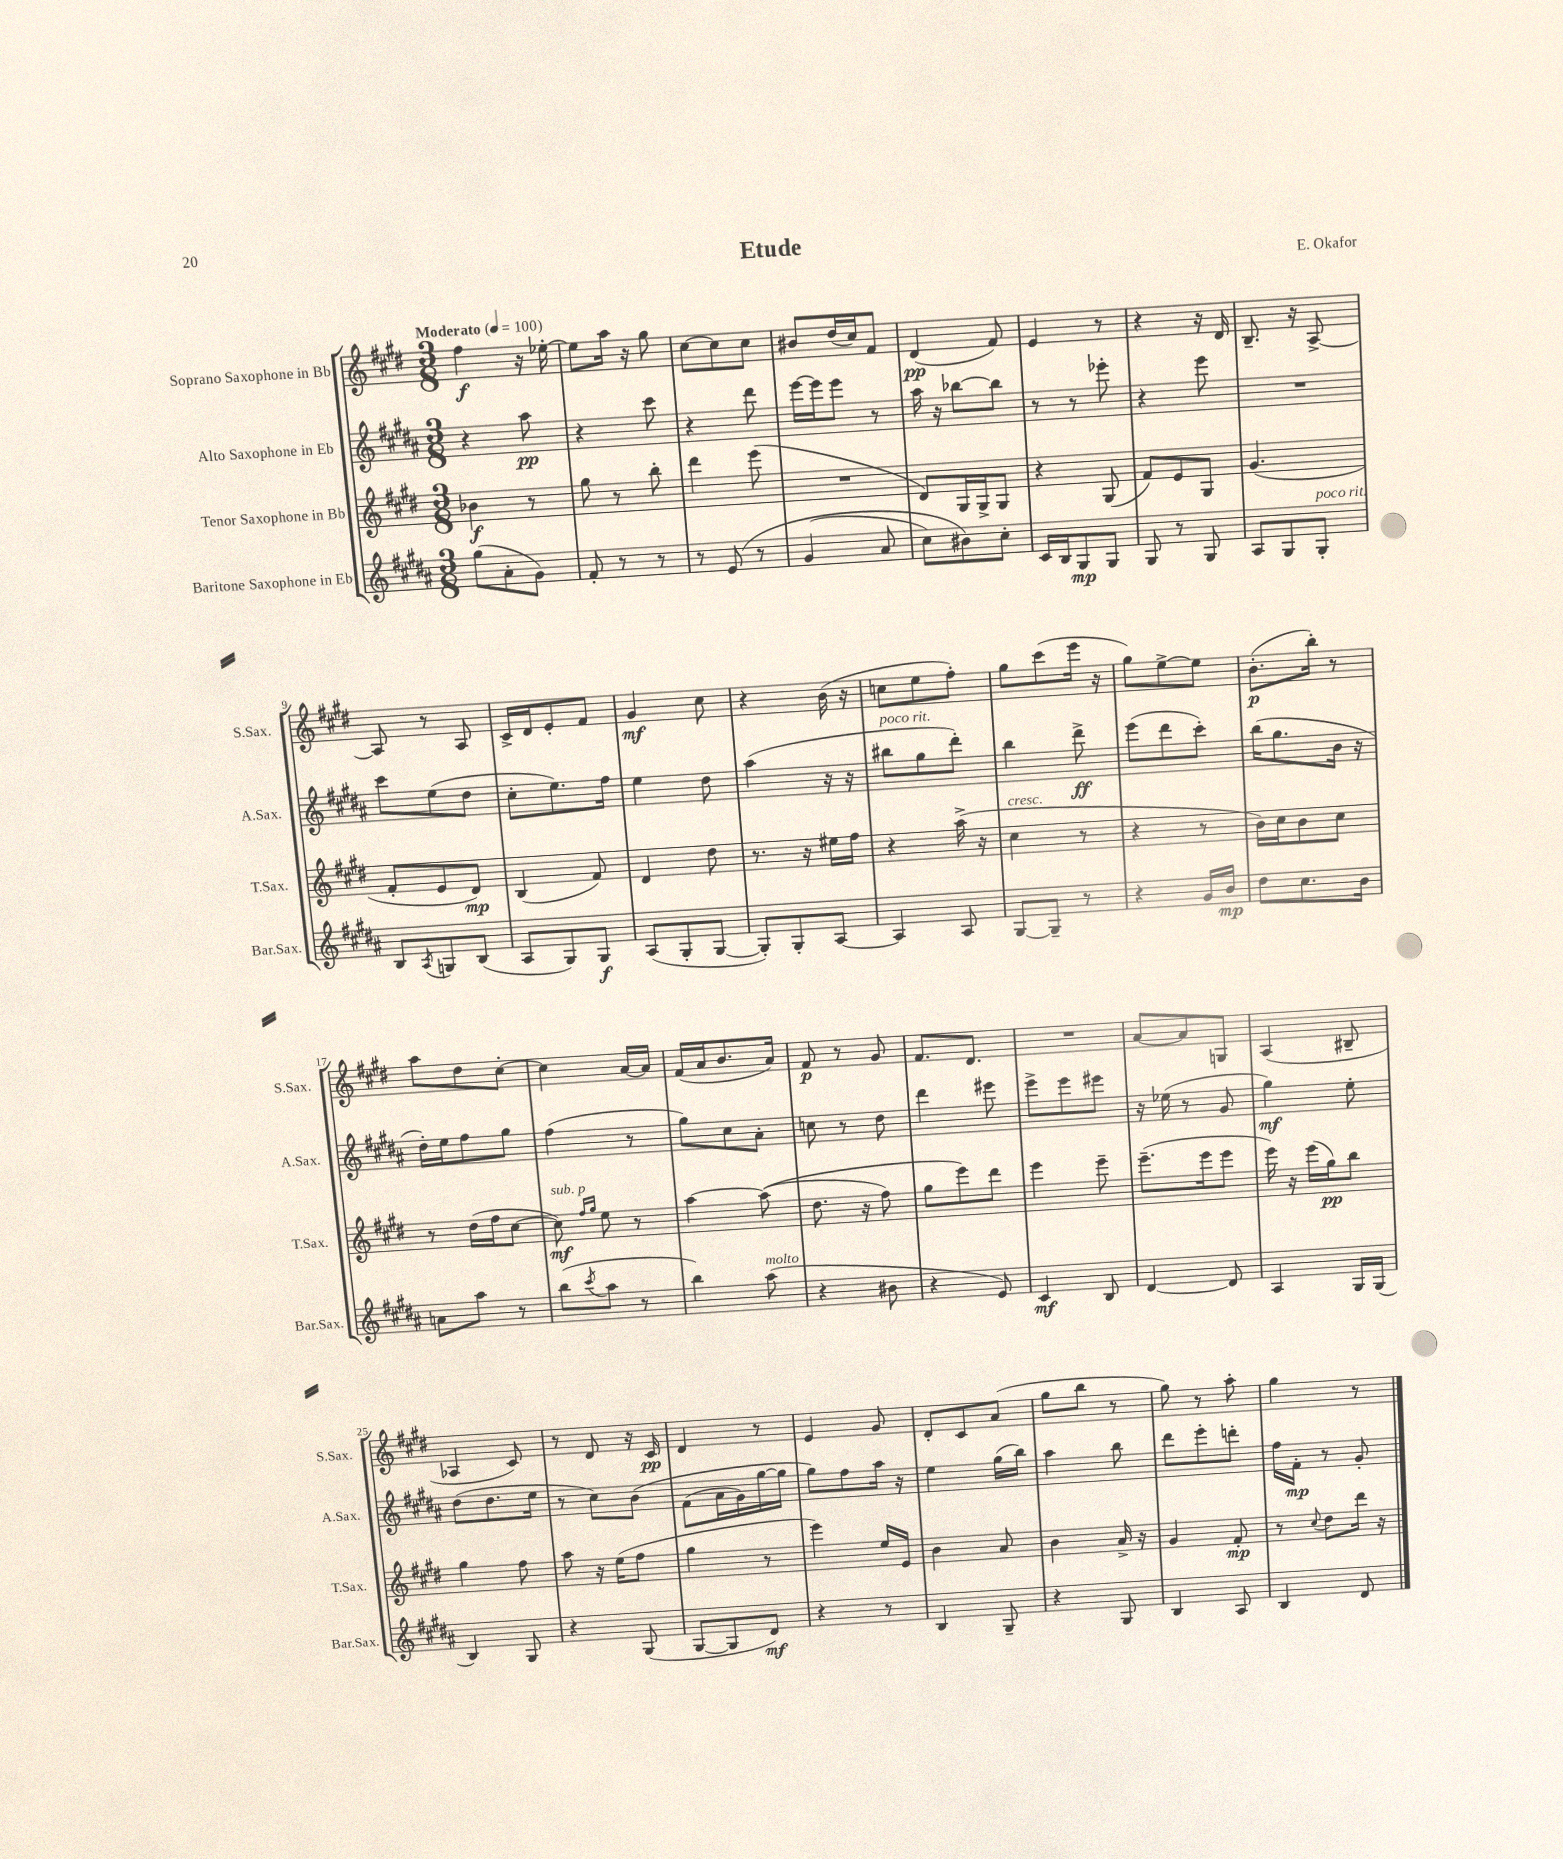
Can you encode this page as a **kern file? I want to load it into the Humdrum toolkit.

**kern	**dynam	**kern	**dynam	**kern	**dynam	**kern	**dynam
*part4	*part4	*part3	*part3	*part2	*part2	*part1	*part1
*staff4	*staff4	*staff3	*staff3	*staff2	*staff2	*staff1	*staff1
*I"Baritone Saxophone in Eb	*	*I"Tenor Saxophone in Bb	*	*I"Alto Saxophone in Eb	*	*I"Soprano Saxophone in Bb	*
*I'Bar.Sax.	*	*I'T.Sax.	*	*I'A.Sax.	*	*I'S.Sax.	*
*clefG2	*	*clefG2	*	*clefG2	*	*clefG2	*
*k[f#c#g#d#a#]	*	*k[f#c#g#d#]	*	*k[f#c#g#d#a#]	*	*k[f#c#g#d#]	*
*M3/8	*	*M3/8	*	*M3/8	*	*M3/8	*
*MM100	*	*MM100	*	*MM100	*	*MM100	*
=1	=1	=1	=1	=1	=1	=1	=1
!	!	!	!	!	!	!LO:TX:a:B:t=Moderato	!
(8gg#\L	.	4b-X\	f	4r	.	4ff#\	f
8a#'\	.	.	.	.	.	.	.
8g#\J)	.	8r	.	8aa#\	pp	16r	.
.	.	.	.	.	.	[16ee-X'\	.
=2	=2	=2	=2	=2	=2	=2	=2
8f#'/	.	8gg#\	.	4r	.	8ee-\L]	.
8r	.	8r	.	.	.	16aa\Jk	.
.	.	.	.	.	.	16r	.
8r	.	8bb'\	.	8ccc#\	.	8gg#\	.
=3	=3	=3	=3	=3	=3	=3	=3
8r	.	4ddd#\	.	4r	.	[8cc#\L	.
(8e/	.	.	.	.	.	8cc#\]	.
8r	.	(8eee\	.	8ddd#\	.	8cc#\J	.
=4	=4	=4	=4	=4	=4	=4	=4
(4g#/	.	4.r	.	[16eee\LL	.	8b#X/L	.
.	.	.	.	16eee\J]	.	.	.
.	.	.	.	8eee\J	.	(16dd#/L	.
.	.	.	.	.	.	16cc#/J)	.
8a#/	.	.	.	8r	.	8f#/J	.
=5	=5	=5	=5	=5	=5	=5	=5
8cc#\L)	.	8d#/L)	.	16aa#\	.	(4d#/	pp
.	.	.	.	16r	.	.	.
8b#X\)	.	16G#/L	.	[8bb-X\L	.	.	.
.	.	16G#^/J	.	.	.	.	.
8cc#'\J	.	8G#/J	.	8bb-\J]	.	8f#/)	.
=6	=6	=6	=6	=6	=6	=6	=6
16c#/LL	.	4r	.	8r	.	4e/	.
16B/J	.	.	.	.	.	.	.
8G#/	mp	.	.	8r	.	.	.
8G#/J	.	(8G#/	.	8eee-X'\	.	8r	.
=7	=7	=7	=7	=7	=7	=7	=7
8G#/	.	8f#/L)	.	4r	.	4r	.
8r	.	8e/	.	.	.	.	.
8G#/	.	8G#/J	.	8eee\	.	16r	.
.	.	.	.	.	.	16d#/	.
=8	=8	=8	=8	=8	=8	=8	=8
8A#/L	.	(4.g#/	.	4.r	.	8.B~/	.
8G#/	.	.	.	.	.	.	.
.	.	.	.	.	.	16r	.
!LO:TX:a:i:t=poco rit.	!	!	!	!	!	!	!
8G#'/J	.	.	.	.	.	[8A^/	.
!!LO:LB:g=z
=9	=9	=9	=9	=9	=9	=9	=9
8B/L	.	8f#'/L	.	8ccc#\L	.	8A/]	.
8qA#/	.	.	.	.	.	.	.
8Gn/	.	8e/	.	(8ee\	.	8r	.
(8B/J	.	8d#/J)	mp	8dd#\J	.	8A/	.
=10	=10	=10	=10	=10	=10	=10	=10
8A#/L	.	(4B/	.	8cc#'\L	.	16c#^/LL	.
.	.	.	.	.	.	16d#/J	.
8G#/)	.	.	.	8.ee\)	.	8e'/	.
8G#/J	f	8f#/)	.	.	.	8f#/J	.
.	.	.	.	16ff#\Jk	.	.	.
=11	=11	=11	=11	=11	=11	=11	=11
(8A#/L	.	4d#/	.	4ee\	.	4g#/	mf
8G#'/	.	.	.	.	.	.	.
[8G#/J	.	8dd#\	.	8dd#\	.	8cc#\	.
=12	=12	=12	=12	=12	=12	=12	=12
8G#'/L])	.	8.r	.	(4aa#\	.	4r	.
8G#'/	.	.	.	.	.	.	.
.	.	16r	.	.	.	.	.
[8A#/J	.	16ee#X\LL	.	16r	.	(16b\	.
.	.	16ff#\JJ	.	16r	.	16r	.
=13	=13	=13	=13	=13	=13	=13	=13
!	!	!	!	!LO:TX:a:i:t=poco rit.	!	!	!
4A#/]	.	4r	.	8bb#X\L	.	8ccn\L	.
.	.	.	.	8gg#\	.	8ee\	.
8A#/	.	(16aa^\	.	8ddd#'\J)	.	8ff#'\J)	.
.	.	16r	.	.	.	.	.
=14	=14	=14	=14	=14	=14	=14	=14
!	!	!LO:TX:a:i:t=cresc.	!	!	!	!	!
[8G#/L	.	4cc#\	.	4bb\	.	8gg#\L	.
8G#~/J]	.	.	.	.	.	(8ccc#\	.
8r	.	8r	.	8ddd#^\	ff	16eee\Jk	.
.	.	.	.	.	.	16r	.
=15	=15	=15	=15	=15	=15	=15	=15
4r	.	4r	.	(8eee\L	.	8gg#\L)	.
.	.	.	.	8ddd#\	.	[8ee^\	.
16g#/LL	.	8r	.	8ccc#'\J)	.	8ee\J]	.
16b/JJ	mp	.	.	.	.	.	.
=16	=16	=16	=16	=16	=16	=16	=16
8dd#\L	.	16b\LL)	.	(16bb\KL	.	(8.b'\L	p
.	.	16cc#\J	.	8.gg#\	.	.	.
8.cc#\	.	8b\	.	.	.	.	.
.	.	.	.	.	.	16bb'\Jk)	.
.	.	8cc#\J	.	16b\Jk	.	8r	.
16b\Jk	.	.	.	16r	.	.	.
!!LO:LB:g=z
=17	=17	=17	=17	=17	=17	=17	=17
8an\L	.	8r	.	16dd#'\LL)	.	8aa\L	.
.	.	.	.	16ee\J	.	.	.
8aa#\J	.	(16dd#\LL	.	8ff#\	.	8dd#\	.
.	.	16ff#\J	.	.	.	.	.
8r	.	[8cc#\J	.	8gg#\J	.	[8cc#'\J	.
=18	=18	=18	=18	=18	=18	=18	=18
!	!	!LO:TX:a:i:t=sub. p	!	!	!	!	!
(8bb\L	.	8cc#\])	mf	(4ff#\	.	4cc#\]	.
.	.	16qqff#/LL	.	.	.	.	.
8qccc#/	.	16qqgg#/JJ	.	.	.	.	.
8aa#\J	.	8ee\	.	.	.	.	.
8r	.	8r	.	8r	.	[16a/LL	.
.	.	.	.	.	.	16a/JJ]	.
=19	=19	=19	=19	=19	=19	=19	=19
4bb\)	.	[4aa\	.	8gg#\L)	.	(16f#/LL	.
.	.	.	.	.	.	16a/J	.
.	.	.	.	8cc#\	.	8.b/	.
!LO:TX:a:i:t=molto	!	!	!	!	!	!	!
(8aa#\	.	((8aa\]	.	8a#'\J	.	.	.
.	.	.	.	.	.	16a/Jk)	.
=20	=20	=20	=20	=20	=20	=20	=20
4r	.	8.dd#\	.	8ccn\	.	8f#/	p
.	.	.	.	8r	.	8r	.
.	.	16r	.	.	.	.	.
8b#X\	.	8ff#\)	.	8dd#\	.	8g#/	.
=21	=21	=21	=21	=21	=21	=21	=21
4r	.	8gg#\L	.	4ddd#\	.	8.f#/L	.
.	.	8eee\)	.	.	.	.	.
.	.	.	.	.	.	8.d#/J	.
8e/)	.	8ddd#\J	.	8eee#X\	.	.	.
=22	=22	=22	=22	=22	=22	=22	=22
4c#/	mf	4eee\	.	8eee^\L	.	4.r	.
.	.	.	.	8eee\	.	.	.
8B/	.	8eee~\	.	8eee#X\J	.	.	.
=23	=23	=23	=23	=23	=23	=23	=23
[4d#/	.	(8.eee~\L	.	16r	.	[8a/L	.
.	.	.	.	(16ee-X\	.	.	.
.	.	.	.	8r	.	8a/]	.
.	.	16eee\k	.	.	.	.	.
8d#/]	.	8eee\J	.	8g#/	.	8Gn/J	.
=24	=24	=24	=24	=24	=24	=24	=24
4A#/	.	16eee\)	.	4gg#\)	mf	(4A/	.
.	.	16r	.	.	.	.	.
.	.	(16eee\LL	.	.	.	.	.
.	.	16gg#\J)	pp	.	.	.	.
16G#/LL	.	8bb\J	.	8ee'\	.	8B#X~/	.
(16G#/JJ	.	.	.	.	.	.	.
!!LO:LB:g=z
=25	=25	=25	=25	=25	=25	=25	=25
4B/)	.	4gg#\	.	(8dd#\L	.	4A-X/	.
.	.	.	.	8.dd#\	.	.	.
8G#/	.	8ff#\	.	.	.	8c#/)	.
.	.	.	.	16ee\Jk	.	.	.
=26	=26	=26	=26	=26	=26	=26	=26
4r	.	8aa\	.	8r	.	8r	.
.	.	16r	.	8cc#\L)	.	8d#/	.
.	.	(16ee\KL	.	.	.	.	.
(8G#/	.	8ff#\J	.	(8b\J	.	16r	.
.	.	.	.	.	.	16c#/	pp
=27	=27	=27	=27	=27	=27	=27	=27
[8G#/L	.	4gg#\	.	(8f#\L	.	4d#/	.
8G#/]	.	.	.	16a#\L	.	.	.
.	.	.	.	16g#\)	.	.	.
8d#/J)	mf	8r	.	[16gg#\	.	8r	.
.	.	.	.	16gg#\JJ]	.	.	.
=28	=28	=28	=28	=28	=28	=28	=28
4r	.	4eee\)	.	8gg#\L)	.	4e/	.
.	.	.	.	8ff#\	.	.	.
8r	.	16ee/LL	.	16aa#\Jk	.	8g#/	.
.	.	16e/JJ	.	16r	.	.	.
=29	=29	=29	=29	=29	=29	=29	=29
4B/	.	4b\	.	4ee\	.	8d#'/L	.
.	.	.	.	.	.	8c#/	.
8G#~/	.	8a/	.	(16gg#\LL	.	(8a/J	.
.	.	.	.	16bb\JJ)	.	.	.
=30	=30	=30	=30	=30	=30	=30	=30
4r	.	4b\	.	4aa#\	.	8gg#\L	.
.	.	.	.	.	.	8bb\J	.
8G#/	.	16a^/	.	8bb\	.	8r	.
.	.	16r	.	.	.	.	.
=31	=31	=31	=31	=31	=31	=31	=31
4B/	.	4g#/	.	8ddd#\L	.	8gg#\)	.
.	.	.	.	8eee'\	.	8r	.
8A#/	.	8f#'/	mp	8dddn'\J	.	8aa'\	.
=32	=32	=32	=32	=32	=32	=32	=32
4B/	.	8r	.	16ff#\LL	.	4gg#\	.
.	.	.	.	16f#'\JJ	mp	.	.
.	.	8qqcc#/	.	.	.	.	.
.	.	8dd#\L	.	8r	.	.	.
8d#/	.	16ddd#\Jk	.	8g#'/	.	8r	.
.	.	16r	.	.	.	.	.
==	==	==	==	==	==	==	==
*-	*-	*-	*-	*-	*-	*-	*-
